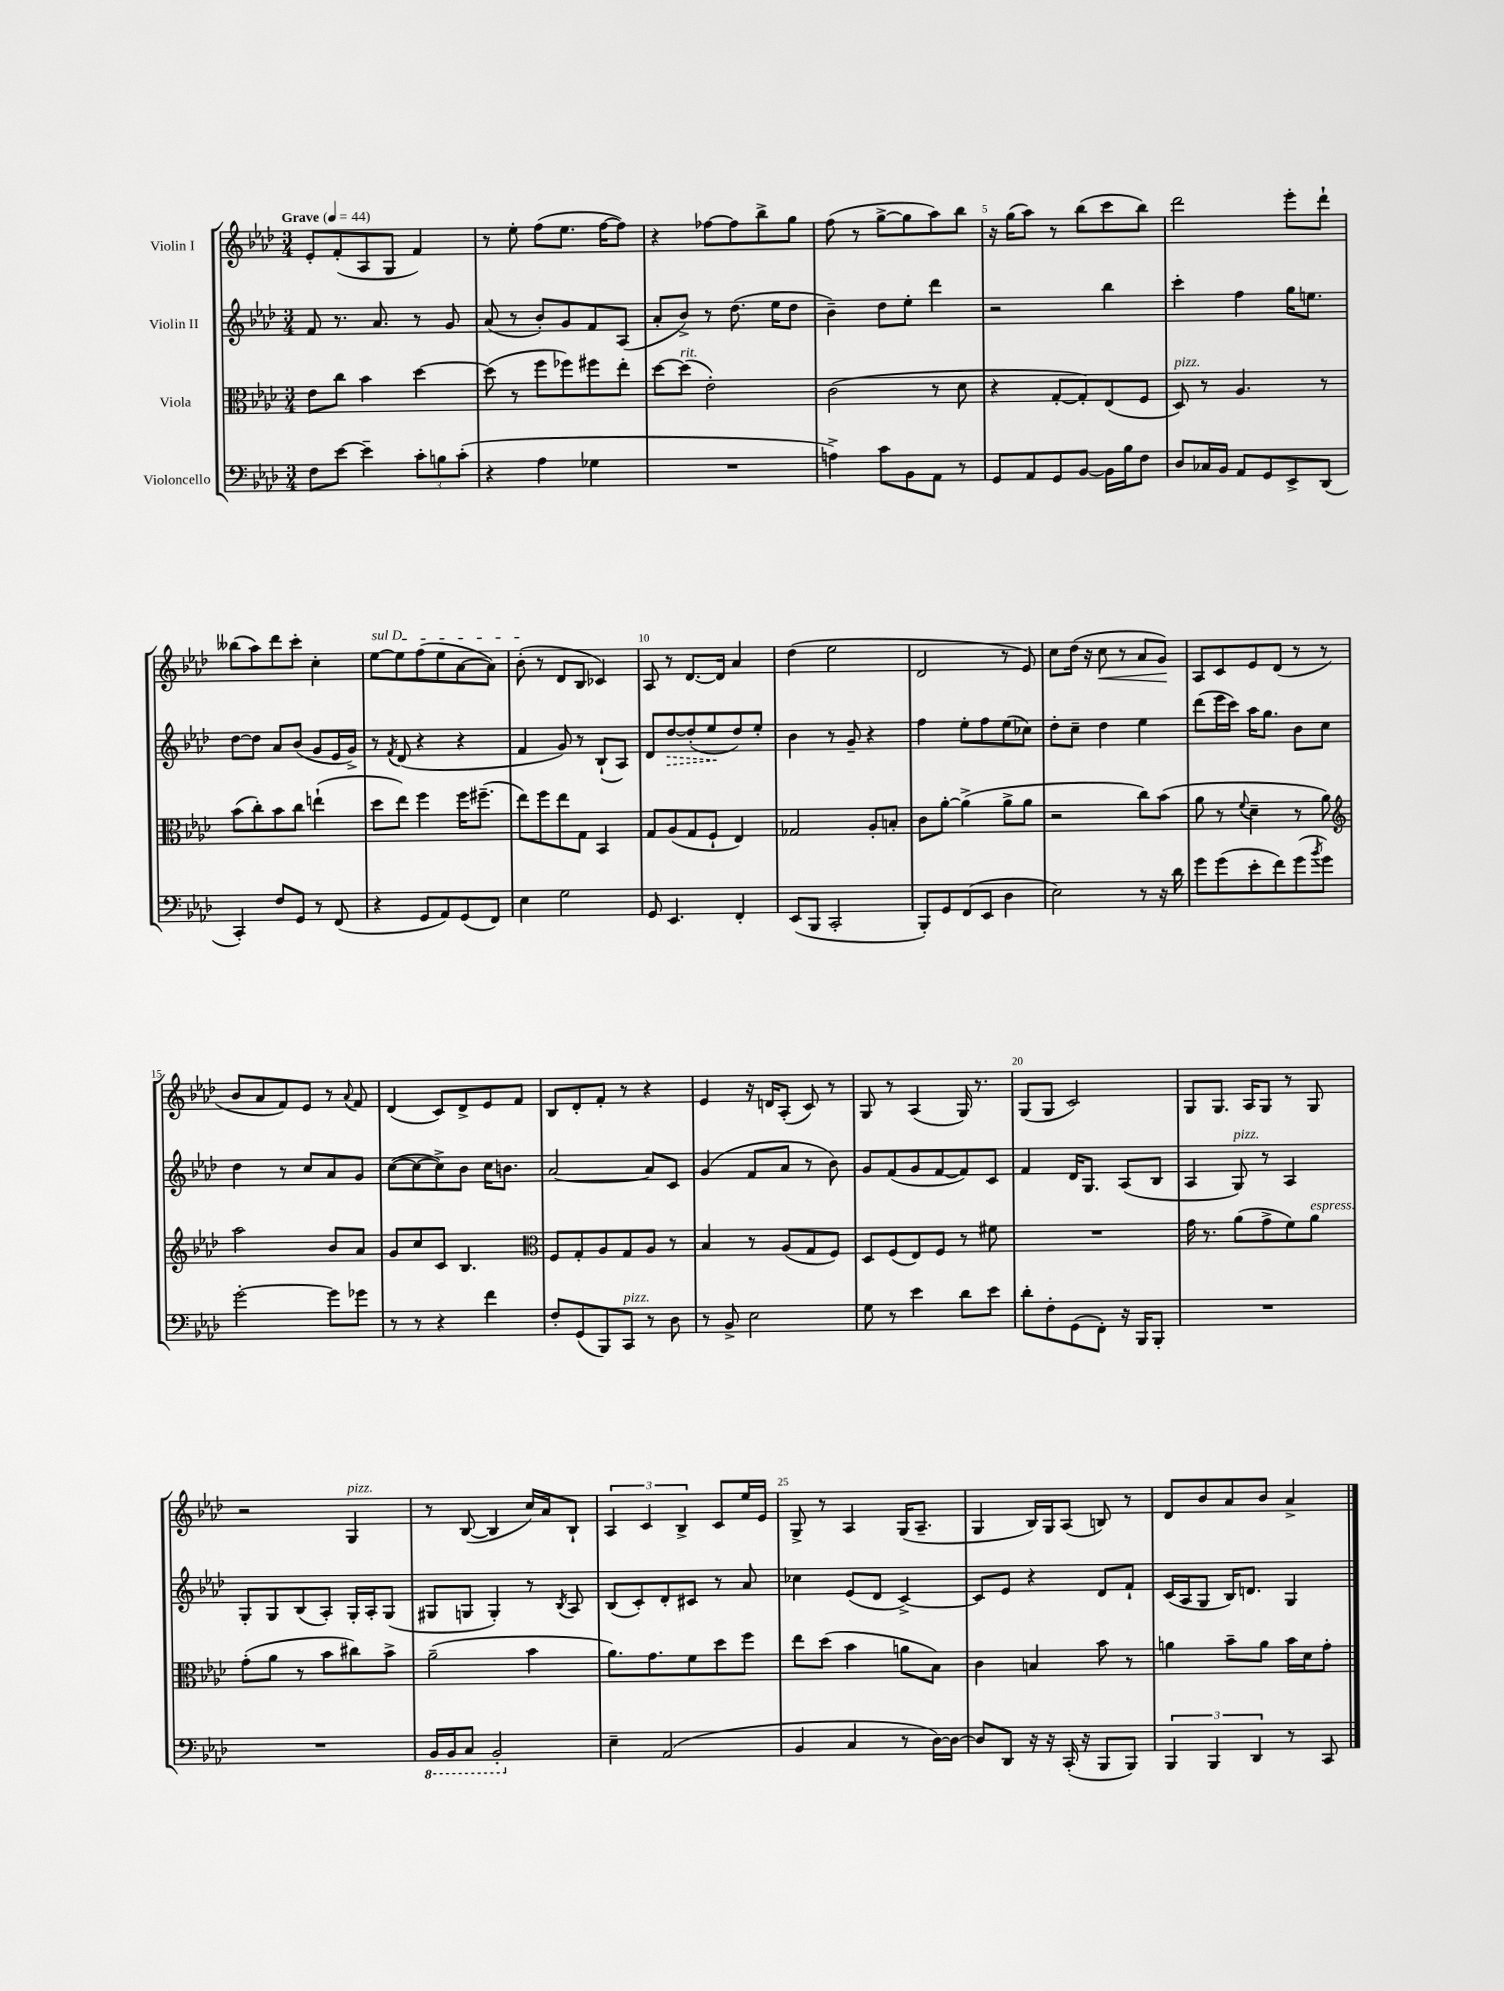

**kern	**kern	**kern	**dynam	**kern	**dynam
*part4	*part3	*part2	*part2	*part1	*part1
*staff4	*staff3	*staff2	*staff2	*staff1	*staff1
*I"Violoncello	*I"Viola	*I"Violin II	*	*I"Violin I	*
*clefF4	*clefC3	*clefG2	*	*clefG2	*
*k[b-e-a-d-]	*k[b-e-a-d-]	*k[b-e-a-d-]	*	*k[b-e-a-d-]	*
*M3/4	*M3/4	*M3/4	*	*M3/4	*
*MM44	*MM44	*MM44	*	*MM44	*
=1	=1	=1	=1	=1	=1
!	!	!	!	!LO:TX:a:B:t=Grave	!
8F\L	8e-\L	8f/	.	8e-'/L	.
[8e-\J	8cc\J	8.r	.	(8f'/	.
4e-~\]	4b-\	.	.	8A-/	.
.	.	8.a-/	.	.	.
.	.	.	.	8G/J	.
12c'\L	[4dd-\	8r	.	4f/)	.
12Bn\	.	.	.	.	.
.	.	8g/	.	.	.
(12c'\J	.	.	.	.	.
=2	=2	=2	=2	=2	=2
4r	(8dd-\]	(8a-/	.	8r	.
.	8r	8r	.	8ee-'\	.
4A-\	8ff\L	8b-'/L)	.	(8ff\L	.
.	8ff-X\)	8g/	.	8.ee-\J	.
4G-X\	8ff#X\	8f/	.	.	.
.	.	.	.	[16ff\KL	.
.	8ee-'\J	(8A-/J	.	8ff\J])	.
=3	=3	=3	=3	=3	=3
2.r	[8dd-\L	8a-'/L	.	4r	.
!	!LO:TX:a:i:t=rit.	!	!	!	!
.	(8dd-\J]	8b-^/J)	.	.	.
.	2e-'\)	8r	.	[8ff-X\L	.
.	.	(8.dd-\	.	8ff-\]	.
.	.	.	.	8bb-^\	.
.	.	16ee-\KL	.	.	.
.	.	8dd-\J	.	8gg\J	.
=4	=4	=4	=4	=4	=4
4An^\)	(2c\	4b-~\)	.	(8ff\	.
.	.	.	.	8r	.
8c\L	.	8dd-\L	.	[8gg^\L	.
8BB-\	.	8ee-'\J	.	8gg\]	.
8AA-\J	8r	4ddd-\	.	8aa-\)	.
8r	8d-\	.	.	8bb-\J	.
=5	=5	=5	=5	=5	=5
8GG/L	4r	2r	.	16r	.
.	.	.	.	(16gg\KL	.
8AA-/	.	.	.	8aa-\J)	.
8GG/	[8G'/L	.	.	8r	.
[8BB-/J	8G'/])	.	.	(8bb-\L	.
16BB-\LL]	(8E-/	4bb-\	.	8ccc\	.
16B-\J	.	.	.	.	.
8F\J	8F/J	.	.	8bb-\J)	.
=6	=6	=6	=6	=6	=6
!	!LO:TX:a:i:t=pizz.	!	!	!	!
8D-/L	8D-/)	4ccc'\	.	2ddd-\	.
16C-X/L	8r	.	.	.	.
16BB-/JJ	.	.	.	.	.
8AA-/L	4.A-/	4ff\	.	.	.
8GG/	.	.	.	.	.
8EE-^/	.	16gg\KL	.	8eee-'\L	.
.	.	8.een\J	.	.	.
(8DD-/J	8r	.	.	8ddd-`\J	.
!!LO:LB:g=z
=7	=7	=7	=7	=7	=7
4CC'/)	(8b-\L	[8dd-\L	.	(8bb--X\L	.
.	8cc'\)	8dd-\J]	.	8aa-\)	.
8F/L	8b-\	8a-/L	.	8ddd-\	.
8GG/J	8cc\J	(8b-/J	.	8ccc'\J	.
8r	(4een`\	8g/L	.	4cc'\	.
(8FF/	.	16e-/L	.	.	.
.	.	16g^/JJ)	.	.	.
=8	=8	=8	=8	=8	=8
!	!	!	!	!LO:TX:a:i:t=sul D	!
4r	8dd-\L	8r	.	[8ee-\L	.
.	.	8qf/	.	.	.
.	8ee-\J)	(8d-/	.	8ee-\]	.
8GG/L	4ff\	4r	.	(8ff\	.
8AA-/)	.	.	.	8ee-\	.
(8GG/	16ff\KL	4r	.	[8a-\	.
.	(8.ff#X~\J	.	.	.	.
8FF/J)	.	.	.	8a-\J])	.
=9	=9	=9	=9	=9	=9
4E-\	8ee-\L)	4f/	.	(8b-'\	.
.	8ff\	.	.	8r	.
2G\	8ee-\	8g/)	.	8d-/L	.
.	8G\J	8r	.	8B-/J	.
.	4BB-/	(8B-`/L	.	4c-X/)	.
.	.	8A-/J)	.	.	.
=10	=10	=10	=10	=10	=10
8GG/	8G/L	8d-/L	.	8A-/	.
!	!	!	!LO:HP:b	!	!
4.EE-/	(8A-/	[8dd-/	>	8r	.
.	8G/	(8dd-'/]	.	[8.d-/L	.
.	8F`/J	8ee-/	.	.	.
.	.	.	.	16d-/Jk]	.
4FF'/	4E-/)	8dd-/)	]	4a-/	.
.	.	8ee-'/J	.	.	.
=11	=11	=11	=11	=11	=11
(8EE-/L	2G-X/	4b-\	.	(4dd-\	.
8BBB-/J	.	.	.	.	.
2CC'/	.	8r	.	2ee-\	.
.	.	8g~/	.	.	.
.	8A-'/L	4r	.	.	.
.	8Bn'/J	.	.	.	.
=12	=12	=12	=12	=12	=12
8BBB-'/L)	8c\L	4ff\	.	2d-/	.
8GG/	[8a-'\J	.	.	.	.
(8FF/	(4a-^\]	8ee-'\L	.	.	.
8EE-/J	.	8ff\	.	.	.
4D-\	8a-^\L	(8ee-\	.	8r	.
.	8a-\J	8cc-X\J)	.	8e-/)	.
=13	=13	=13	=13	=13	=13
2E-\)	2r	8dd-'\L	.	8cc\L	.
.	.	8cc~\J	.	(16dd-\Jk	.
.	.	.	.	16r	.
!	!	!	!	!	!LO:HP:b
.	.	4dd-\	.	8cc\	<
.	.	.	.	8r	.
8r	8cc\L)	4ee-\	.	8a-/L	.
16r	(8b-\J	.	.	8g/J)	.
16d-\	.	.	.	.	.
.	.	.	.	.	[
=14	=14	=14	=14	=14	=14
8g\L	8a-\	(8ddd-\L	.	8A-/L	.
(8g\	8r	16eee-\L	.	8c/	.
.	.	16ccc\JJ)	.	.	.
.	8qqf/	.	.	.	.
8e-'\	4d-~\	16aa-\KL	.	8e-/	.
.	.	8.gg\J	.	.	.
8f\)	.	.	.	(8d-/J	.
(8g\	8r	8b-\L	.	8r	.
8qb-/	.	.	.	.	.
8g\J)	8a-\)	8cc\J	.	8r	.
!!LO:LB:g=z
=15	=15	=15	=15	=15	=15
*	*clefG2	*	*	*	*
[2g'\	2aa-\	4dd-\	.	8b-/L	.
.	.	.	.	8a-/	.
.	.	8r	.	8f/)	.
.	.	8cc/L	.	8e-/J	.
8g\L]	8b-/L	8a-/	.	8r	.
.	.	.	.	8qqa-/	.
8g-X\J	8a-/J	8g/J	.	8f/	.
=16	=16	=16	=16	=16	=16
8r	8g/L	([8cc\L	.	(4d-/	.
8r	8cc/	8cc\_	.	.	.
4r	8c/J	8cc^\])	.	8c/L)	.
.	4.B-/	8b-\J	.	8d-^/	.
4f\	.	16cc\KL	.	8e-/	.
.	.	8.bn\J	.	.	.
.	.	.	.	8f/J	.
=17	=17	=17	=17	=17	=17
*	*clefC3	*	*	*	*
8F'/L	8F/L	[2a-/	.	8B-/L	.
(8GG/	8G'/	.	.	8d-'/	.
8BBB-/)	8A-/	.	.	8f'/J	.
!LO:TX:a:i:t=pizz.	!	!	!	!	!
8CC/J	8G/	.	.	8r	.
8r	8A-/J	8a-/L]	.	4r	.
8D-\	8r	8c/J	.	.	.
=18	=18	=18	=18	=18	=18
8r	4B-/	(4g/	.	4e-/	.
8BB-^/	.	.	.	.	.
2E-\	8r	8f/L	.	16r	.
.	.	.	.	16dn/KL	.
.	(8A-/L	8a-/J	.	(8A-'/J	.
.	8G/	8r	.	8c/)	.
.	8F/J)	8b-\)	.	8r	.
=19	=19	=19	=19	=19	=19
8G\	8D-/L	8g/L	.	8G/	.
8r	(8F/	(8f/	.	8r	.
4e-\	8E-/)	8g/	.	(4A-/	.
.	8F/J	[8f/	.	.	.
8d-\L	8r	8f/])	.	16G/)	.
.	.	.	.	8.r	.
8e-\J	8f#X\	8c/J	.	.	.
=20	=20	=20	=20	=20	=20
8d-'\L	2.r	4f/	.	(8G/L	.
8F'\	.	.	.	8G/J	.
(8GG\	.	16d-/KL	.	2c/)	.
.	.	8.G/J	.	.	.
8FF'\J)	.	.	.	.	.
16r	.	(8A-/L	.	.	.
16BBB-/KL	.	.	.	.	.
8BBB-'/J	.	8B-/J	.	.	.
=21	=21	=21	=21	=21	=21
2.r	16g\	4A-/	.	8G/L	.
.	8.r	.	.	.	.
.	.	.	.	8.G/J	.
!	!	!LO:TX:a:i:t=pizz.	!	!	!
.	(8a-\L	8G/)	.	.	.
.	.	.	.	16A-/KL	.
.	8g^\	8r	.	8G/J	.
.	8f\)	4A-/	.	8r	.
!	!LO:TX:a:i:t=espress.	!	!	!	!
.	8a-\J	.	.	8G/	.
!!LO:LB:g=z
=22	=22	=22	=22	=22	=22
2.r	(8g'\L	8G'/L	.	2r	.
.	8a-\J	8G/	.	.	.
.	8r	(8B-/	.	.	.
.	8b-\L	8A-'/J)	.	.	.
!	!	!	!	!LO:TX:a:i:t=pizz.	!
.	8cc#X\)	16G'/LL	.	4G/	.
.	.	16A-'/J	.	.	.
.	8b-^\J	(8G/J	.	.	.
=23	=23	=23	=23	=23	=23
*8ba	*	*	*	*	*
16BBB-/LL	(2a-~\	8G#X/L	.	8r	.
16BBB-/J	.	.	.	.	.
8CC/J	.	8Gn/J	.	([8B-/	.
2BBB-'/	.	4G'/)	.	4B-/]	.
.	4b-\	8r	.	16cc/LL)	.
.	.	.	.	16a-/J	.
.	.	8qB-/	.	.	.
.	.	8A-/	.	8B-`/J	.
=24	=24	=24	=24	=24	=24
*X8ba	*	*	*	*	*
4E-~\	8.a-\L)	(8B-/L	.	6A-/	.
.	.	8c'/)	.	.	.
.	.	.	.	6c/	.
.	8.g\	.	.	.	.
(2AA-/	.	8d-'/	.	.	.
.	.	.	.	6B-^/	.
.	8f\	8c#X/J	.	.	.
.	8dd-\	8r	.	8c/L	.
.	8ff\J	8a-/	.	16ee-/L	.
.	.	.	.	16e-/JJ	.
=25	=25	=25	=25	=25	=25
4BB-/	8ee-\L	4cc-X\	.	8G^/	.
.	(8dd-\J	.	.	8r	.
4C/	4b-\	(8e-/L	.	4A-/	.
.	.	8d-/J	.	.	.
8r	8an\L	[4c^/)	.	(16G/KL	.
.	.	.	.	8.A-~/J	.
[16D-\LL)	8B-\J)	.	.	.	.
16D-\JJ_	.	.	.	.	.
=26	=26	=26	=26	=26	=26
8D-/L]	4c\	8c/L]	.	4G/	.
8DD-/J	.	8e-/J	.	.	.
16r	4Bn/	4r	.	16B-/LL)	.
16r	.	.	.	16G/J	.
(16CC'/	.	.	.	(8A-/J	.
16r	.	.	.	.	.
8BBB-/L	8b-\	8d-/L	.	8Bn/)	.
8BBB-/J)	8r	8f`/J	.	8r	.
=27	=27	=27	=27	=27	=27
6BBB-/	4an\	(16c/LL	.	8d-/L	.
.	.	16A-/J	.	.	.
.	.	8G/J	.	8b-/	.
6BBB-/	.	.	.	.	.
.	8b-~\L	16B-/KL)	.	8a-/	.
.	.	8.dn/J	.	.	.
6DD-/	.	.	.	.	.
.	8a\J	.	.	8b-/J	.
8r	16b-\LL	4G/	.	4a-^/	.
.	16d-\J	.	.	.	.
8CC/	8g'\J	.	.	.	.
==	==	==	==	==	==
*-	*-	*-	*-	*-	*-
